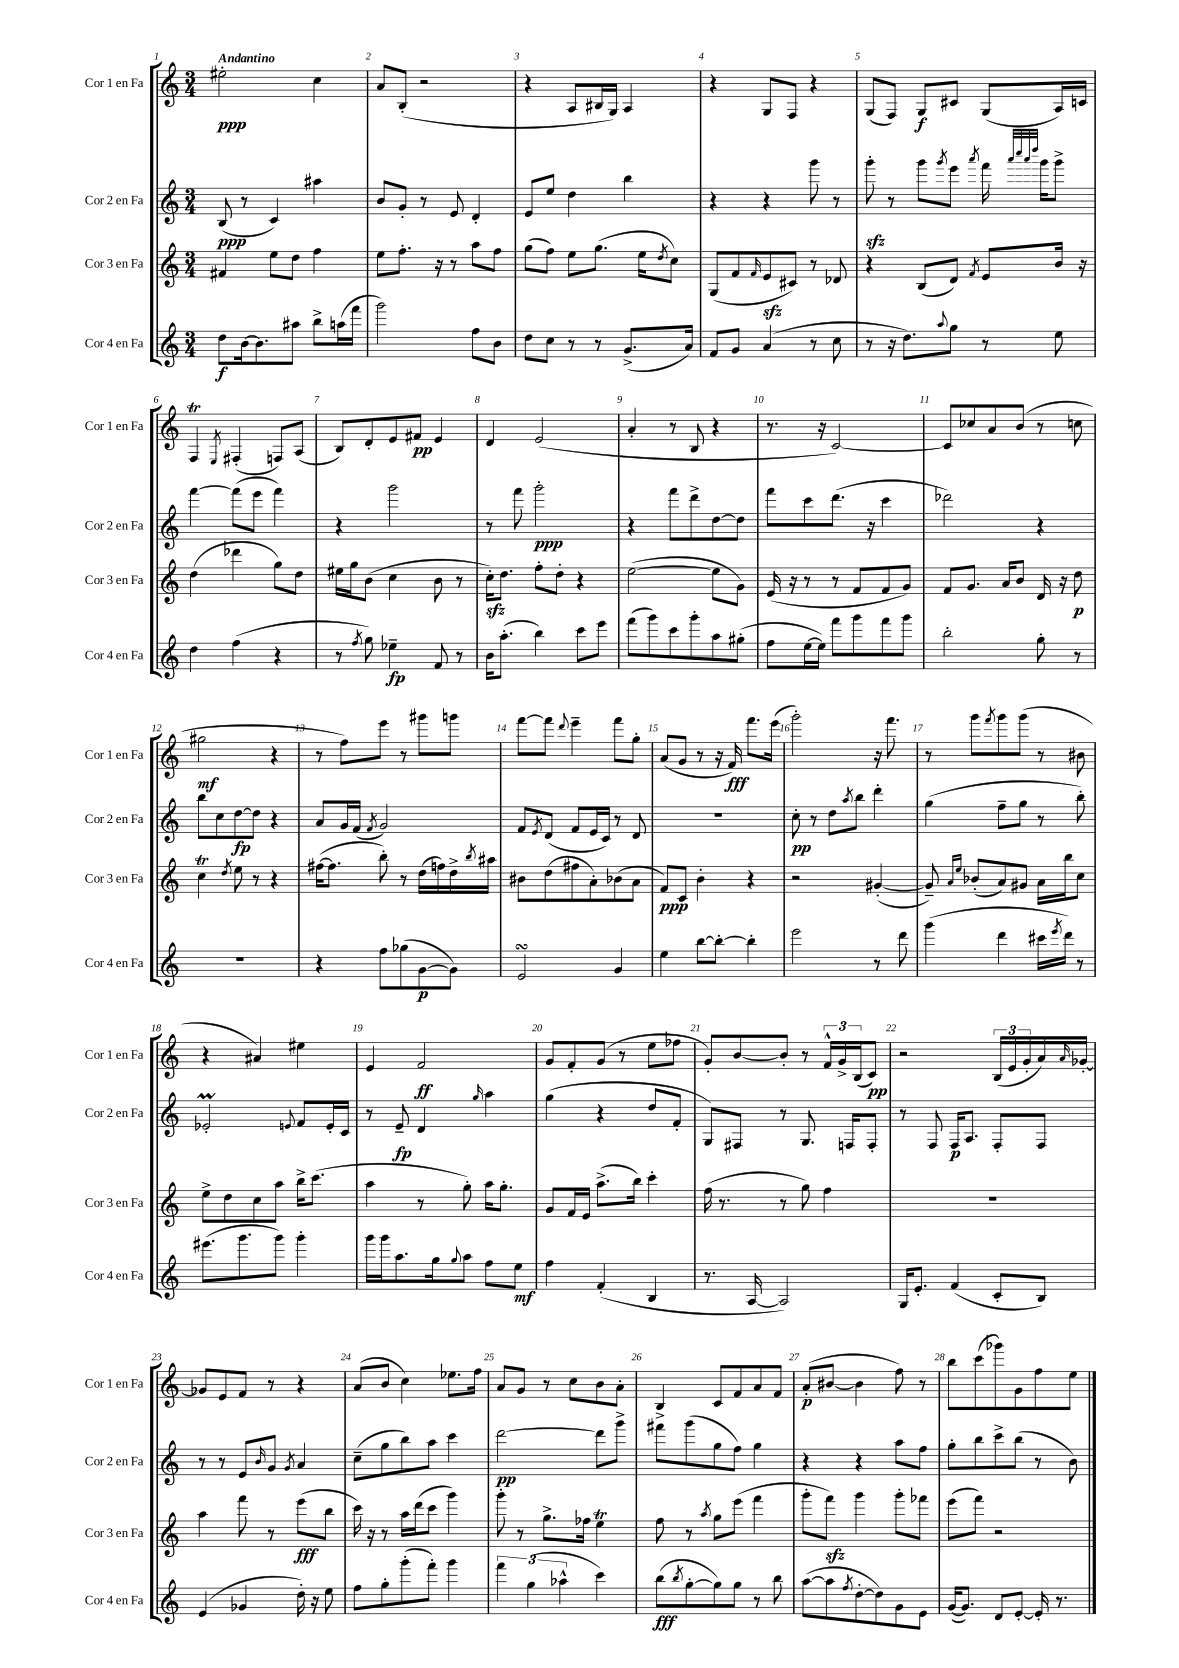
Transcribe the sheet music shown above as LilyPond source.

<<
\new StaffGroup <<
\new Staff = "s0" \with { instrumentName = "Cor 1 en Fa" shortInstrumentName = "Cor 1 en Fa" } {
    \clef treble \key c \major \numericTimeSignature \time 3/4 \tempo "Andantino"
    eis''2-.\ppp c''4 |
    a'8 b8-.( r2 |
    r4 a8 bis16 g16) a4 |
    r4 g8 f8 r4 |
    g8( f8) g8\f cis'8 g8( a16) c'16 |
    f4\trill \acciaccatura { e8 } fis4-.( f8) a8( |
    b8) d'8-. e'8 fis'8\pp e'4 |
    d'4 e'2( |
    a'4-. r8 b8 r4 |
    r8. r16 c'2~) |
    c'8 ces''8 a'8 b'8( r8 c''8 |
    gis''2\mf r4 |
    r8 f''8) e'''8 r8 gis'''8 g'''8 |
    f'''8~ f'''8 \appoggiatura { d'''8 } e'''4-- f'''8 g''8-. |
    a'8( g'8 r8 r16 f'16\fff) f'''8. e'''16( |
    g'''2-.) r16 f'''8. |
    r8 g'''8 \acciaccatura { f'''8 } g'''8 g'''8( r8 bis'8 |
    r4 ais'4) eis''4 |
    e'4 f'2\ff |
    g'8 f'8-. g'8( r8 e''8 fes''8 |
    g'8-.) b'8~ b'8-. r8 \tuplet 3/2 { f'16-^ g'16-> b16( } c'8\pp) |
    r2 \tuplet 3/2 { b16( e'16 g'16-. } a'16) \grace { a'16 } ges'16~-. |
    ges'8 e'8 f'8 r8 r4 |
    a'8( b'8 c''4) ees''8. f''16 |
    a'8 g'8 r8 c''8 b'8 a'8-. |
    b4-> c'8 f'8 a'8 f'8 |
    a'8-.\p( bis'8~ bis'4 f''8) r8 |
    b''8 c'''8( ges'''8) g'8 f''8 e''8 \bar "|." |
}
\new Staff = "s1" \with { instrumentName = "Cor 2 en Fa" shortInstrumentName = "Cor 2 en Fa" } {
    \clef treble \key c \major \numericTimeSignature \time 3/4
    b8\ppp( r8 c'4) ais''4 |
    b'8 g'8-. r8 e'8 d'4-. |
    e'8 e''8 d''4 b''4 |
    r4 r4 g'''8 r8 |
    g'''8-.\sfz r8 g'''8 \acciaccatura { g'''8 } e'''8 \acciaccatura { a'''8 } f'''16 \grace { a'''32 c''''32 a'''32 d''''32 } g'''16 g'''8-> |
    f'''4~ f'''8( e'''8 f'''4) |
    r4 g'''2 |
    r8 f'''8 g'''2-.\ppp |
    r4 f'''8 d'''8-> d''8~ d''8 |
    f'''8 c'''8 d'''8.( r16 c'''4 |
    des'''2) r4 |
    b''8 c''8 d''8~\fp d''8 r4 |
    a'8 g'16 f'16( \acciaccatura { f'8 } g'2) |
    f'8 \acciaccatura { e'8 } d'8( f'8 e'16 c'16) r8 d'8 |
    R2. |
    c''8-.\pp r8 d''8 \acciaccatura { a''8 } b''8 d'''4-. |
    g''4( f''8-- g''8 r8 b''8-.) |
    ees'2-.\prall \appoggiatura { e'8 } f'8 e'16-. c'16 |
    r8 e'8--\fp d'4 \grace { g''16 } a''4 |
    g''4( r4 d''8 f'8-. |
    g8) fis8 r8 g8. f16 f8-. |
    r8 f8 f16\p a8. f8-. f8 |
    r8 r8 e'8 \grace { b'16 } g'8 \acciaccatura { g'8 } a'4 |
    c''8--( g''8 b''8) a''8 c'''4 |
    d'''2~\pp d'''8 g'''8-> |
    fis'''8 g'''8( g''8 f''8) g''4 |
    r4 r4 a''8 f''8 |
    g''8-. b''8 c'''8-> b''8( r8 b'8) \bar "|." |
}
\new Staff = "s2" \with { instrumentName = "Cor 3 en Fa" shortInstrumentName = "Cor 3 en Fa" } {
    \clef treble \key c \major \numericTimeSignature \time 3/4
    fis'4 e''8 d''8 f''4 |
    e''8 f''8.-. r16 r8 a''8 f''8 |
    g''8( f''8) e''8 g''8.( e''16 \acciaccatura { d''8 } c''8) |
    g8( f'8 \grace { f'16 } e'8\sfz cis'8) r8 des'8 |
    r4 b8( d'8) \acciaccatura { f'8 } e'8 b'16 r16 |
    d''4( des'''4 g''8) d''8 |
    eis''16 g''16 b'8( c''4 b'8 r8 |
    c''16-.\sfz) d''8. f''8-. d''8-. r4 |
    e''2~( e''8 g'8) |
    e'16( r16 r8 r8 f'8 f'8 g'8) |
    f'8 g'8. a'16 b'8 d'16 r16 d''8\p |
    c''4\trill \acciaccatura { d''8 } e''8 r8 r4 |
    fis''16~( fis''8. b''8-.) r8 d''16( f''16) d''16-> \acciaccatura { b''8 } ais''16 |
    bis'8 d''8( fis''8 a'8-.) bes'8( a'8 |
    f'8\ppp) c'8 b'4-. r4 |
    r2 gis'4~-.( |
    gis'8--) \grace { a'16 e''16 } bes'8-.( a'8) gis'8 a'16 b''16 c''8 |
    e''8-> d''8 c''8 a''8 b''16-> c'''8.( |
    a''4 r8 g''8-.) a''16 g''8.-. |
    g'8 f'16 e'16 a''8.->( b''16) c'''4-. |
    f''16( r8. r8 g''8) f''4 |
    R2. |
    a''4 f'''8 r8 e'''8\fff( b''8 |
    c'''16) r16 r8 a''16 d'''16( c'''8 g'''4) |
    g'''8-. r8 g''8.-> fes''16 e''4\trill |
    f''8 r8 \acciaccatura { a''8 } g''8 e'''8( f'''4 |
    g'''8-. f'''8\sfz) g'''4 g'''8-. fes'''8 |
    e'''8( f'''8) r2 \bar "|." |
}
\new Staff = "s3" \with { instrumentName = "Cor 4 en Fa" shortInstrumentName = "Cor 4 en Fa" } {
    \clef treble \key c \major \numericTimeSignature \time 3/4
    d''8\f b'16~ b'8. ais''8 b''8-> a''16( f'''16 |
    g'''2) f''8 b'8 |
    d''8 c''8 r8 r8 g'8.->( a'16) |
    f'8 g'8 a'4( r8 c''8 |
    r8 r16 d''8.) \appoggiatura { a''8 } g''8 r8 e''8 |
    d''4 f''4( r4 |
    r8 \acciaccatura { f''8 } g''8) ees''4--\fp f'8 r8 |
    b'16 a''8.-.( b''4) c'''8 e'''8 |
    f'''8( g'''8) c'''8 g'''8-. a''8 gis''8-.( |
    f''8 e''16~ e''16) f'''8 g'''8 f'''8 g'''8 |
    b''2-. g''8-. r8 |
    R2. |
    r4 f''8 ges''8( g'8~\p g'8) |
    e'2\turn g'4 |
    e''4 b''8~ b''8~-. b''4-. |
    e'''2 r8 d'''8 |
    g'''4( d'''4 cis'''16 \acciaccatura { e'''8 } d'''16) r8 |
    eis'''8.( g'''8. g'''8) g'''4-. |
    g'''16 g'''16 a''8. g''16 \appoggiatura { g''8 } a''8 f''8 e''8\mf |
    f''4 f'4-.( b4 |
    r8. a16~ a2) |
    g16 e'8.-. f'4( c'8-. b8) |
    e'4( ges'4 d''16-.) r16 e''8 |
    f''8 g''8-. g'''8-.( f'''8-.) g'''4 |
    \tuplet 3/2 { f'''4 g''4( aes''4-^ } c'''4) |
    b''8\fff( \acciaccatura { b''8 } g''8~-. g''8) g''8 r8 b''8 |
    a''8~( a''8 \acciaccatura { f''8 } d''8~-. d''8) g'8 e'8 |
    g'16~( g'8.) d'8 e'8~-. e'16-. r8. \bar "|." |
}
>>
>>
\layout { \context { \Score \override BarNumber.break-visibility = ##(#f #t #t) barNumberVisibility = #all-bar-numbers-visible } }
